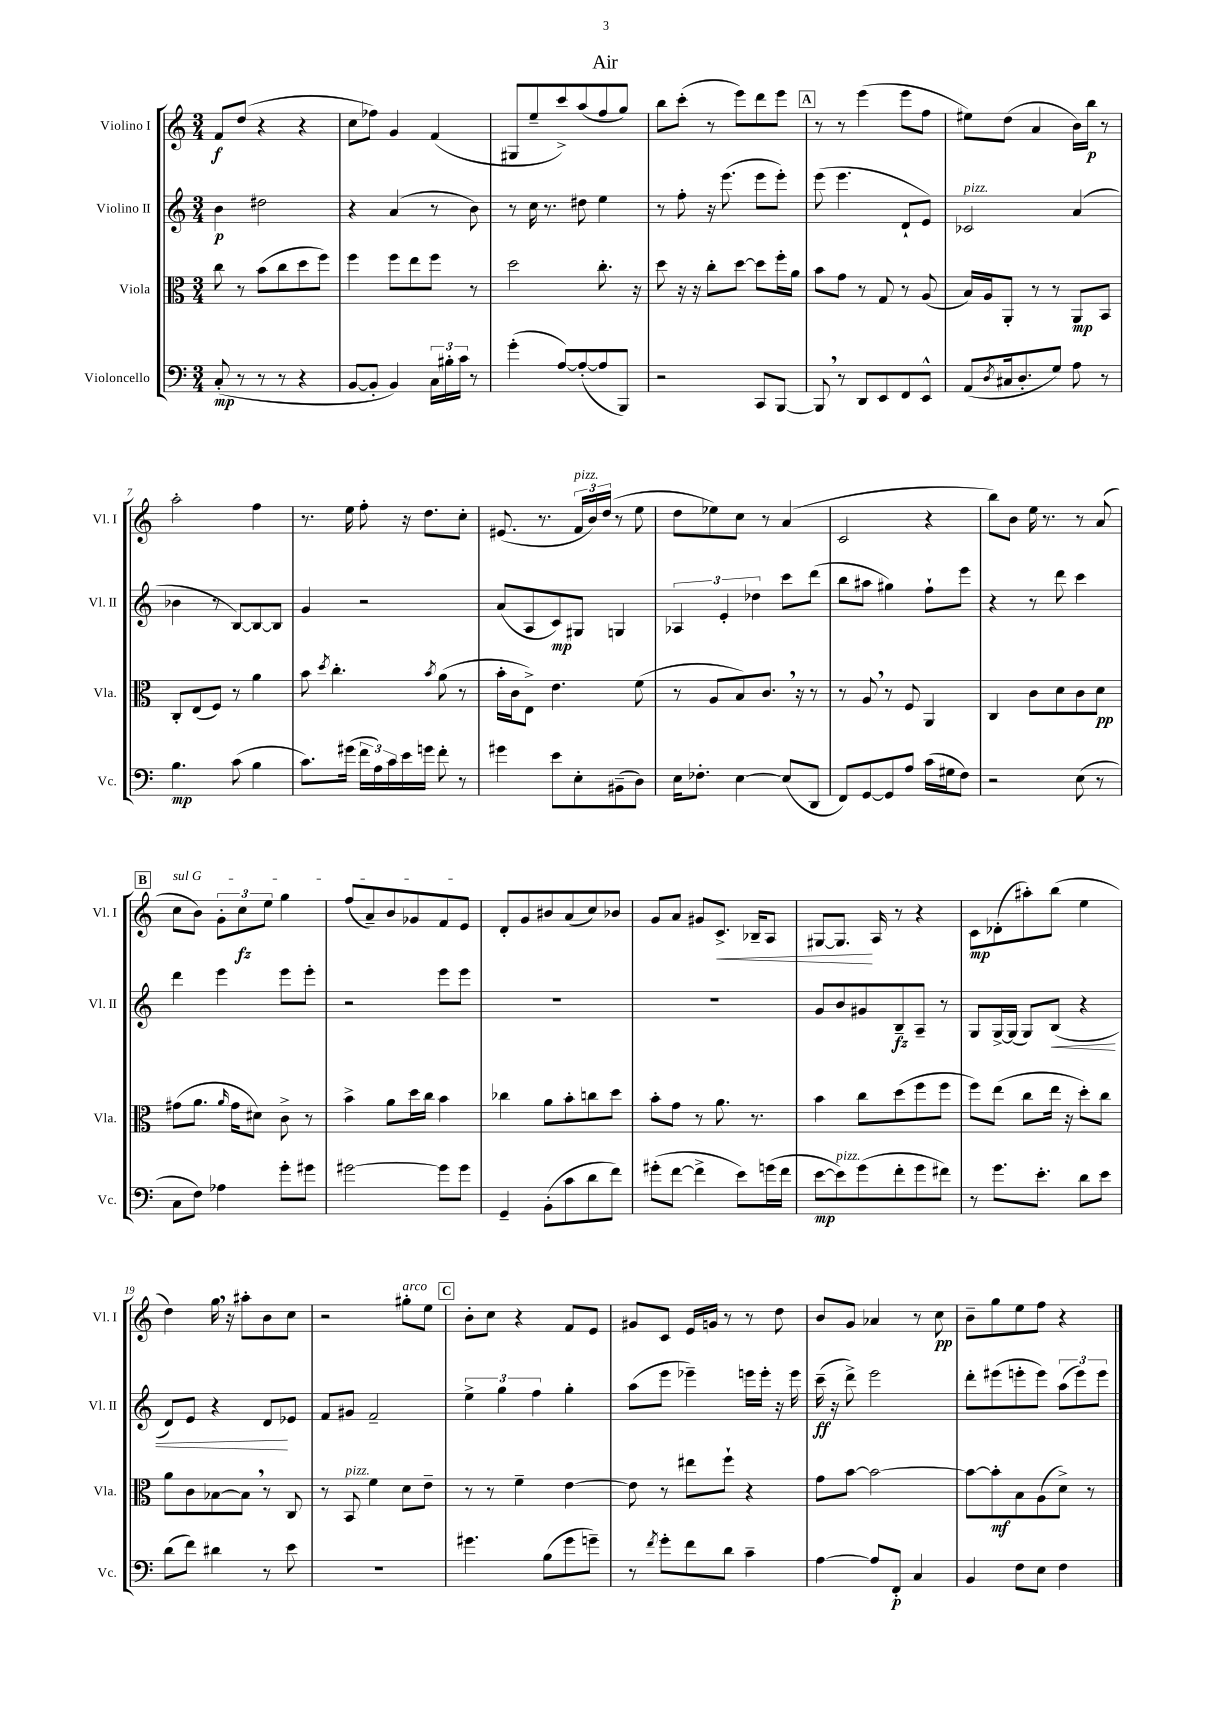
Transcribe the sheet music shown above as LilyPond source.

\header { title = "Air" }
<<
\new StaffGroup <<
\new Staff = "s0" \with { instrumentName = "Violino I" shortInstrumentName = "Vl. I" } {
    \clef treble \key c \major \numericTimeSignature \time 3/4
    f'8\f d''8( r4 r4 |
    c''8 fes''8) g'4 f'4( |
    gis8 e''8-- c'''8->) a''8( f''8 g''8) |
    b''8 c'''8-.( r8 e'''8) d'''8 e'''8 |
    \mark \markup { \box "A" } r8 r8 e'''4( e'''8 f''8 |
    eis''8) d''8( a'4 b'16) b''16\p r8 |
    a''2-. f''4 |
    r8. e''16 f''8-. r16 d''8. c''8-. |
    eis'8.( r8. \tuplet 3/2 { f'16^\markup { \italic "pizz." } b'16) d''16( } r8 e''8 |
    d''8 ees''8) c''8 r8 a'4( |
    c'2 r4 |
    b''8) b'8 e''16 r8. r8 a'8( |
    \mark \markup { \box "B" } \once \override TextSpanner.bound-details.left.text = \markup { \italic "sul G" } c''8\startTextSpan b'8) \tuplet 3/2 { g'8-. c''8\fz e''8 } g''4 |
    f''8( a'8--) b'8 ges'8 f'8 e'8\stopTextSpan |
    d'8-. g'8 bis'8 a'8( c''8) bes'8 |
    g'8 a'8 gis'8 c'8.->\< bes16-- a8 |
    gis8~ gis8.\! a16 r8 r4 |
    c'8\mp des'8-.( ais''8-.) b''8( e''4 |
    d''4) g''16 \breathe r16 ais''8-. b'8 c''8 |
    r2 gis''8-.^\markup { \italic "arco" } e''8 |
    \mark \markup { \box "C" } b'8-. c''8 r4 f'8 e'8 |
    gis'8 c'8 e'16 g'16 r8 r8 d''8 |
    b'8 g'8 aes'4 r8 c''8\pp |
    b'8-- g''8 e''8 f''8 r4 \bar "|." |
}
\new Staff = "s1" \with { instrumentName = "Violino II" shortInstrumentName = "Vl. II" } {
    \clef treble \key c \major \numericTimeSignature \time 3/4
    b'4\p dis''2 |
    r4 a'4( r8 b'8) |
    r8 c''16 r8. dis''8 e''4 |
    r8 f''8-. r16 e'''8.( e'''8 e'''8-.) |
    \mark \markup { \box "A" } e'''8( e'''4. d'8-! e'8) |
    ces'2^\markup { \italic "pizz." } a'4( |
    bes'4 r8 b8~) b8~ b8 |
    g'4 r2 |
    a'8( a8 c'8\mp) gis8 g4 |
    \tuplet 3/2 { aes4 e'4-. des''4 } c'''8 d'''8( |
    b''8 ais''8 gis''4) f''8-! e'''8 |
    r4 r8 d'''8 c'''4 |
    \mark \markup { \box "B" } d'''4 e'''4 e'''8 e'''8-. |
    r2 e'''8 e'''8 |
    R2. |
    R2. |
    g'8 b'8 gis'8 b8--\fz a8-- r8 |
    g8 g16~-> g16( g8) b8\<( r4 |
    d'8) e'8 r4 d'8\! ees'8 |
    f'8 gis'8 f'2-- |
    \mark \markup { \box "C" } \tuplet 3/2 { e''4-> g''4 f''4 } g''4-. |
    a''8( e'''8 ees'''4--) e'''16 e'''16-. r16 e'''16 |
    c'''16--\ff( r16 d'''8->) e'''2 |
    d'''8-. eis'''8( e'''8-. e'''8) \tuplet 3/2 { a''8( e'''8) e'''8 } \bar "|." |
}
\new Staff = "s2" \with { instrumentName = "Viola" shortInstrumentName = "Vla." } {
    \clef alto \key c \major \numericTimeSignature \time 3/4
    c''8 r8 b'8( c''8 d''8 f''8) |
    f''4 f''8 e''8 f''8 r8 |
    d''2 c''8.-. r16 |
    d''8 r16 r16 c''8-. d''8~ d''8 f''16-. a'16 |
    \mark \markup { \box "A" } b'8 g'8 r8 g8 r8 a8( |
    b16) a16 a,8-. r8 r8 a,8\mp b,8 |
    c8-. e8( f8) r8 a'4 |
    b'8 \acciaccatura { d''8 } c''4.-. \acciaccatura { b'8 } a'8( r8 |
    b'16-. c'16 e8->) e'4. f'8( |
    r8 a8 b8) c'8. \breathe r16 r8 |
    r8 a8 \breathe r8 f8 a,4 |
    c4 c'8 d'8 c'8 d'8\pp |
    \mark \markup { \box "B" } gis'8( a'8. \grace { a'16 } gis'16 dis'8) c'8-> r8 |
    b'4-> a'8 d''16 c''16 b'4 |
    ces''4 a'8 b'8-. c''8 d''8 |
    b'8-. g'8 r8 a'8. r8. |
    b'4 c''8 d''8( f''8 f''8 |
    f''8) e''8( c''8 e''16 r16 d''8-.) c''8 |
    a'8 c'8 bes8~ bes8 \breathe r8 c8 |
    r8 b,8^\markup { \italic "pizz." } f'4 d'8 e'8-- |
    \mark \markup { \box "C" } r8 r8 f'4-- e'4~ |
    e'8 r8 eis''8 f''8-! r4 |
    g'8 b'8~ b'2~ |
    b'8~ b'8-.\mf b8 a8( d'8->) r8 \bar "|." |
}
\new Staff = "s3" \with { instrumentName = "Violoncello" shortInstrumentName = "Vc." } {
    \clef bass \key c \major \numericTimeSignature \time 3/4
    c8-.\mp( r8 r8 r8 r4 |
    b,8~ b,8-. b,4) \tuplet 3/2 { c16 bis16-. c'16 } r8 |
    g'4-.( a8~) a8~-.( a8 b,,8) |
    r2 c,8 b,,8~ |
    \mark \markup { \box "A" } b,,8 \breathe r8 d,8 e,8 f,8 e,8-^ |
    a,8( \acciaccatura { d8 } cis16 d8.-. g8) a8 r8 |
    b4.\mp c'8( b4 |
    c'8.) gis'16( \tuplet 3/2 { f'16 a16) c'16 } e'16 g'16 f'8-. r8 |
    gis'4 e'8 e8-. bis,8--( d8) |
    e16 fes8.-. e4~ e8( d,8 |
    f,8) g,8~ g,8 a8 c'16( gis16 f8) |
    r2 e8( r8 |
    \mark \markup { \box "B" } c8 f8) aes4 g'8-. gis'8 |
    gis'2~ gis'8 gis'8 |
    g,4-- b,8-.( c'8 d'8 f'8) |
    gis'8-.( f'8~ f'4-> e'8) g'16( f'16 |
    e'8~\mp e'8^\markup { \italic "pizz." }) g'8( f'8-. g'8 fis'8) |
    r8 g'8. e'8.-. d'8 e'8 |
    d'8( f'8) dis'4 r8 e'8 |
    R2. |
    \mark \markup { \box "C" } gis'4. b8( gis'8 g'8--) |
    r8 \acciaccatura { f'8 } g'8-. f'8 d'8 c'4-- |
    a4~ a8 f,8-.\p c4 |
    b,4 f8 e8 f4 \bar "|." |
}
>>
>>
